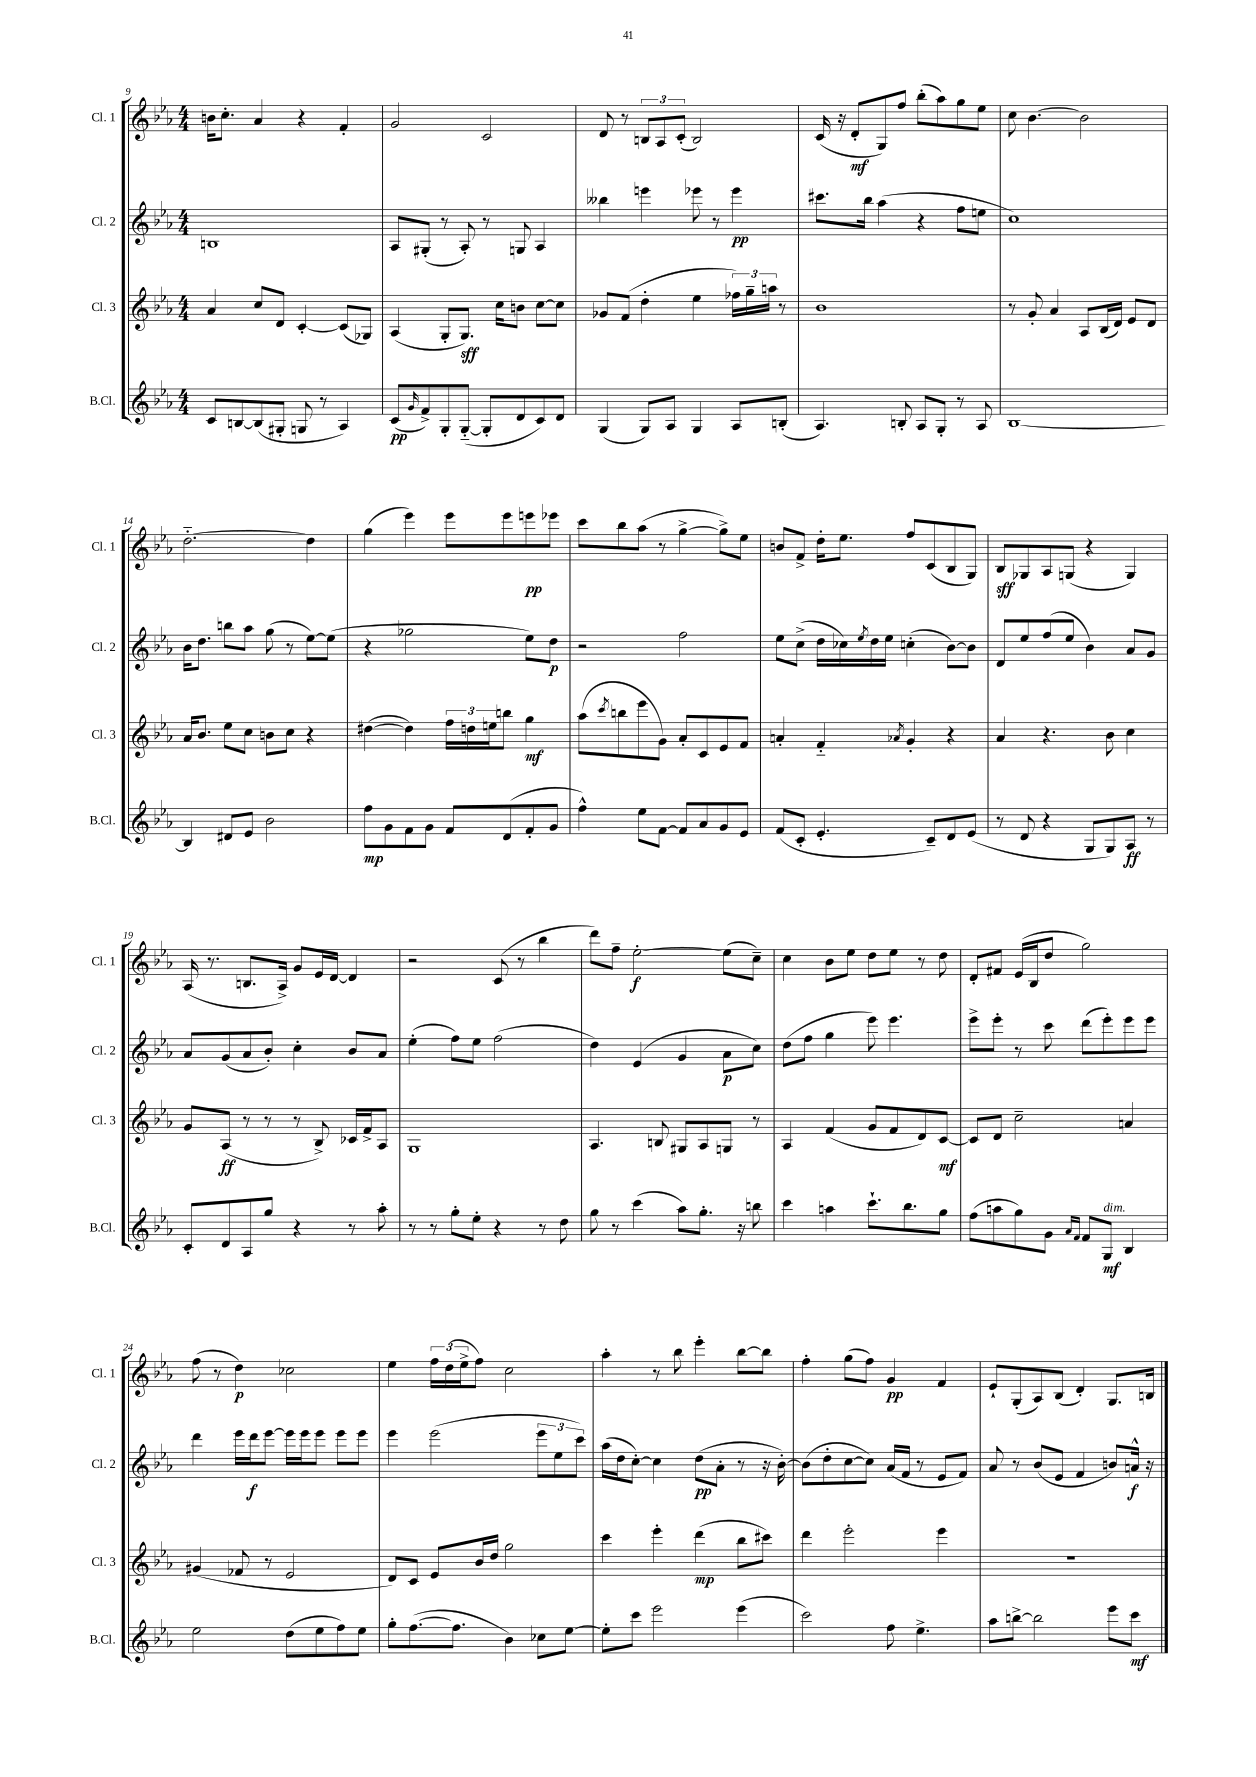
<<
\new StaffGroup <<
\new Staff = "s0" \with { instrumentName = "Cl. 1" shortInstrumentName = "Cl. 1" } {
    \clef treble \key ees \major \numericTimeSignature \time 4/4
    b'16 c''8.-. aes'4 r4 f'4-. |
    g'2 c'2 |
    d'8 r8 \tuplet 3/2 { b8 aes8 c'8-.( } b2) |
    c'16( r16 d'8-.\mf g8) f''8 bes''8-.( aes''8) g''8 ees''8 |
    c''8 bes'4.~ bes'2 |
    d''2.~-_ d''4 |
    g''4( ees'''4) ees'''8 ees'''8 e'''8\pp ees'''8 |
    c'''8 bes''8 aes''8( r8 g''4~-> g''8->) ees''8 |
    b'8 f'8-> d''16-. ees''8. f''8 c'8( bes8 g8) |
    bes8\sff ges8 aes8 g8( r4 g4) |
    aes16( r8. b8. aes16->) g'8 ees'16 d'16~ d'4 |
    r2 c'8( r8 bes''4 |
    d'''8) f''8-- ees''2~-.\f ees''8( c''8--) |
    c''4 bes'8 ees''8 d''8 ees''8 r8 d''8 |
    d'8-. fis'8 ees'16( bes16 d''8 g''2) |
    f''8( r8 d''4\p) ces''2 |
    ees''4 \tuplet 3/2 { f''16 d''16( ees''16-> } f''8) c''2 |
    aes''4-. r8 bes''8 ees'''4-. bes''8~ bes''8 |
    f''4-. g''8( f''8) g'4\pp f'4 |
    ees'8-! g8-.( aes8) bes8( d'4-.) g8. b16 \bar "|." |
}
\new Staff = "s1" \with { instrumentName = "Cl. 2" shortInstrumentName = "Cl. 2" } {
    \clef treble \key ees \major \numericTimeSignature \time 4/4
    b1 |
    aes8 gis8-.( r8 aes8-.) r8 g8 aes4 |
    beses''4 e'''4 ees'''8 r8 ees'''4\pp |
    cis'''8. bes''16 aes''4( r4 f''8 e''8 |
    c''1) |
    bes'16 d''8. b''8 aes''8 g''8( r8 ees''8~) ees''8( |
    r4 ges''2 ees''8) d''8\p |
    r2 f''2 |
    ees''8 c''8->( d''16 ces''16) \acciaccatura { ees''8 } d''16 ees''16 c''4-.( bes'8~) bes'8 |
    d'8 ees''8 f''8( ees''8 bes'4) aes'8 g'8 |
    aes'8 g'8( aes'8 bes'8-.) c''4-. bes'8 aes'8 |
    ees''4-.( f''8) ees''8 f''2( |
    d''4) ees'4( g'4 aes'8\p c''8) |
    d''8( f''8 g''4 ees'''8) ees'''4. |
    ees'''8-> ees'''8-. r8 c'''8 d'''8( ees'''8-.) ees'''8 ees'''8 |
    d'''4 ees'''16 d'''16\f ees'''8~ ees'''16 ees'''16 ees'''8 ees'''8 ees'''8 |
    ees'''4 ees'''2( \tuplet 3/2 { ees'''8 ees''8 c'''8) } |
    aes''16( d''16 c''8~-.) c''4 d''8\pp( aes'8-. r8 r16 bes'16~-.) |
    bes'8( d''8-. c''8~ c''8) aes'16( f'16 r8 ees'8 f'8) |
    aes'8 r8 bes'8( ees'8 f'4 b'8) a'16-^\f r16 \bar "|." |
}
\new Staff = "s2" \with { instrumentName = "Cl. 3" shortInstrumentName = "Cl. 3" } {
    \clef treble \key ees \major \numericTimeSignature \time 4/4
    aes'4 c''8 d'8 c'4~-. c'8( ges8) |
    aes4( g8-. g8.\sff) c''16 b'8 c''8~ c''8 |
    ges'8 f'8( d''4-. ees''4 \tuplet 3/2 { fes''16) g''16-- a''16 } r8 |
    bes'1 |
    r8 g'8-. aes'4 aes8 bes16( d'16) ees'8 d'8 |
    aes'16 bes'8. ees''8 c''8 b'8 c''8 r4 |
    dis''4~( dis''4) \tuplet 3/2 { f''16 d''16 e''16 } b''8 g''4\mf |
    aes''8( \acciaccatura { c'''8 } b''8 ees'''8 g'8) aes'8-. c'8 ees'8 f'8 |
    a'4-. f'4-_ \acciaccatura { aes'8 } g'4-. r4 |
    aes'4 r4. bes'8 c''4 |
    g'8 aes8\ff( r8 r8 r8 bes8->) ces'16 f'16-> aes8 |
    g1 |
    aes4. b8 gis8 aes8 g8 r8 |
    aes4 f'4( g'8 f'8 d'8) c'8~\mf |
    c'8 d'8 c''2-- a'4 |
    gis'4( fes'8 r8 ees'2 |
    d'8) c'8 ees'8 bes'16 d''16 g''2 |
    c'''4 ees'''4-. d'''4\mp( bes''8 cis'''8) |
    d'''4 ees'''2-. ees'''4 |
    R1 \bar "|." |
}
\new Staff = "s3" \with { instrumentName = "B.Cl." shortInstrumentName = "B.Cl." } {
    \clef treble \key ees \major \numericTimeSignature \time 4/4
    c'8 b8~ b8( gis8-. g8 r8 aes4) |
    c'8\pp( \grace { g'16 } f'8->) g8-. g8~-_( g8-. d'8 c'8) d'8 |
    g4( g8) aes8 g4 aes8 b8-.( |
    aes4.) b8-. aes8 g8-. r8 aes8 |
    bes1~ |
    bes4 dis'8 ees'8 bes'2 |
    f''8\mp g'8 f'8 g'8 f'8 d'8( f'8-. g'8 |
    f''4-^) ees''8 f'8~ f'8 aes'8 g'8 ees'8 |
    f'8( c'8-. ees'4.-. c'8--) d'8 ees'8( |
    r8 d'8 r4 g8 g8) aes8\ff r8 |
    c'8-. d'8 aes8 g''8 r4 r8 aes''8-. |
    r8 r8 g''8-. ees''8-. r4 r8 d''8 |
    g''8 r8 c'''4( aes''8) g''8.-. r16 b''8 |
    c'''4 a''4 c'''8.-! bes''8. g''8 |
    f''8( a''8 g''8) g'8 \grace { aes'16 f'16 } f'8 g8\mf^\markup { \italic "dim." } bes4 |
    ees''2 d''8( ees''8 f''8) ees''8 |
    g''8-. f''8.~( f''8. bes'4) ces''8 ees''8~ |
    ees''8-. c'''8 ees'''2 ees'''4( |
    c'''2) f''8 ees''4.-> |
    aes''8 b''8~-> b''2 ees'''8 c'''8\mf \bar "|." |
}
>>
>>
\layout { \context { \Score currentBarNumber = #9 } }
